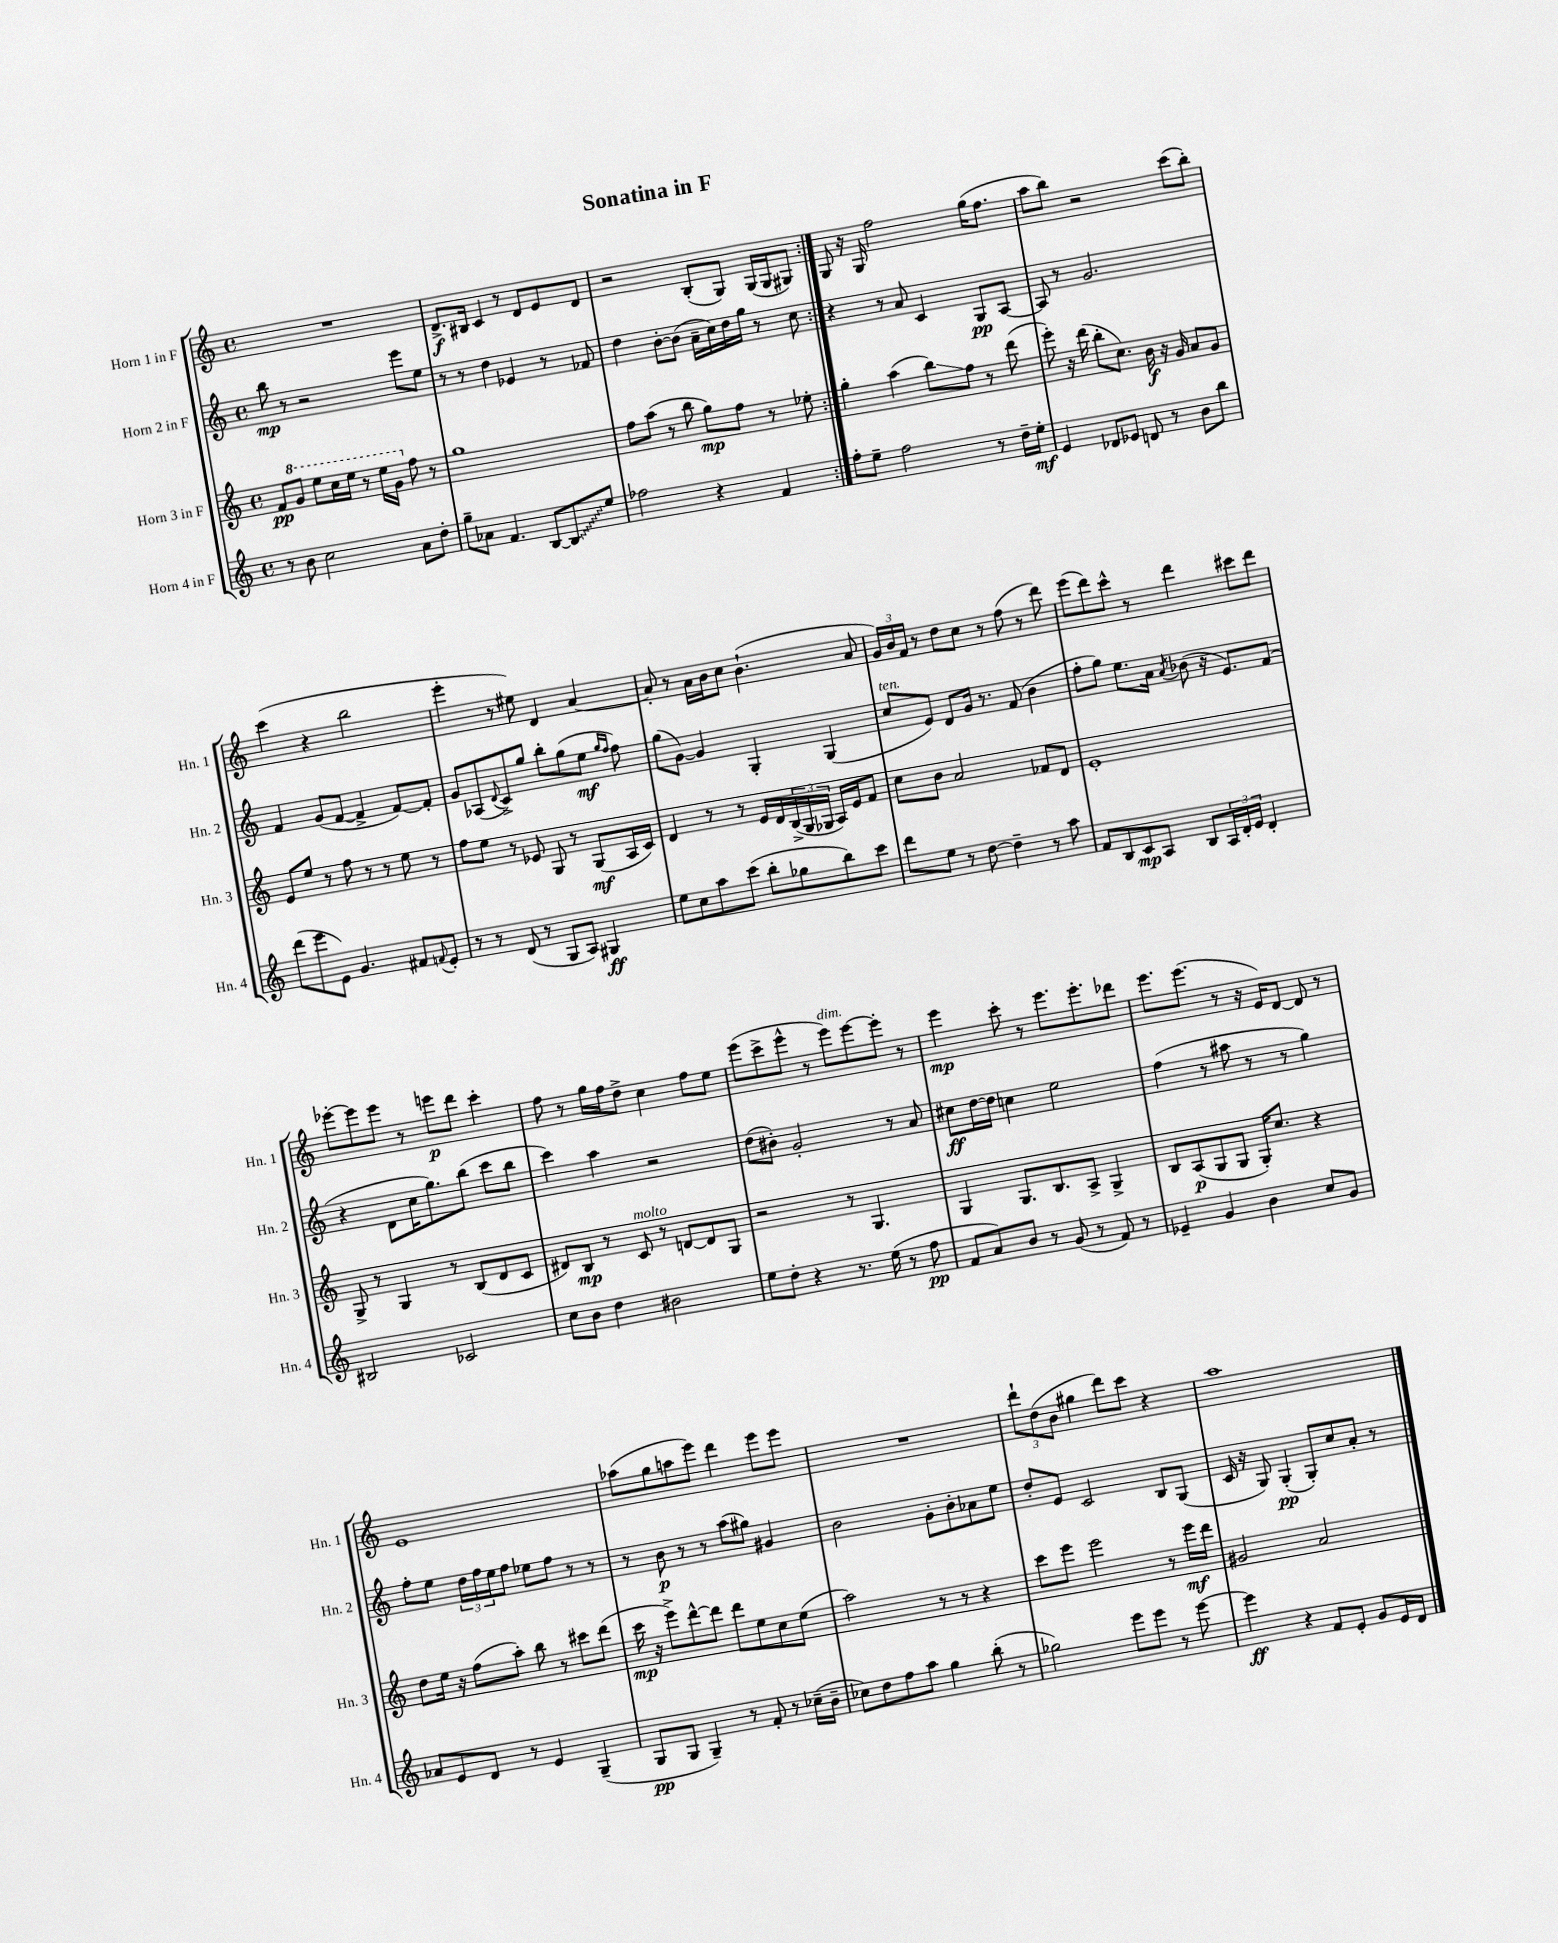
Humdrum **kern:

**kern	**kern	**kern	**kern
*staff4	*staff3	*staff2	*staff1
*clefG2	*clefG2	*clefG2	*clefG2
*k[]	*k[]	*k[]	*k[]
*M4/4	*M4/4	*M4/4	*M4/4
*met(c)	*met(c)	*met(c)	*met(c)
8r	8f	8bb	1r
8b	8gg	8r	.
2cc	8eee	2r	.
.	16ccc	.	.
.	16eee	.	.
.	8r	.	.
.	16eee	.	.
.	16gg	.	.
8a	8ff	8eee	.
8dd'	8r	8ee	.
=	=	=	=
8gg~	1gg	8r	8.d^
8a-	.	8r	.
.	.	.	16B#
4.f	.	4dd	4c
.	.	4e-	8r
[8B	.	.	8d
8B]	.	8r	8e
8ee	.	8f-	8d
=	=	=	=
2ff-	8ff	4dd	2r
.	(8aa	.	.
.	8r	[8b'	.
.	8bb	(8b]	.
4r	8gg)	16a~	(8B'
.	.	16cc)	.
.	8ff	16dd	8G)
.	.	16gg	.
4f	8r	8r	(16G
.	.	.	16G
.	8ee-'	8cc	8G#)
=:|!	=:|!	=:|!	=:|!
8ff'	4gg'	4r	8G
8ee~	.	.	16r
.	.	.	16G
2ff	(4aa	8r	2ff
.	.	8a	.
.	8bb)	4c	.
.	8ff	.	.
8r	8r	8G	(16gg
.	.	.	8.ff
16dd~	(8ddd	[8A	.
16ee'	.	.	.
=	=	=	=
4e	8eee')	8A]	8aa
.	16r	8r	8bb)
.	(16ddd	.	.
8d-	8bb'	2.g	2r
8e-	8.cc)	.	.
8d	.	.	.
.	16b	.	.
8r	16r	.	.
.	16g	.	.
8b	8a	.	(8ccc
8bb	8g	.	8bb')
=	=	=	=
(8ddd	8e	4f	(4ccc
8eee	8ee	.	.
8e)	8r	(8g	4r
4.g	8ff	[8f	.
.	8r	4f^]	2bb
.	8r	.	.
8f#	8ee	[8f)	.
8qqf	.	.	.
8e'	8r	8f']	.
=	=	=	=
8r	8ff	8g	4eee'
8r	8ee	(8A-	.
.	.	8qqd	.
(8d	8r	8c^)	8r
8r	8e-	8gg	8ee#)
8G	8G	8bb'	4d
8A)	8r	(8gg	.
4G#	(8G	8ee	[4a
.	.	16qqgg	.
.	.	16qqff	.
.	16A	8ff)	.
.	16c)	.	.
=	=	=	=
8ee	4d	(8gg	8a']
8cc	.	[8g)	8r
8aa	8r	4g]	16a
.	.	.	16b
(8ccc	8r	.	8cc
8bb'	16e	4G'	(4.b`
.	16d	.	.
8gg-	(24B^	.	.
.	24G	.	.
.	24G-	.	.
8bb)	16A)	(4G	.
.	16e	.	.
8ccc	8f	.	8a
=	=	=	=
8ddd	8cc	8cc	24g)
.	.	.	24b
.	.	.	24f
8ee	8b	8e)	8r
8r	2a	8d	8dd
[8dd	.	16g	8cc
.	.	8.r	.
4dd~]	.	.	8r
.	.	(8f	(8ff
8r	8f-	4b	8r
8aa	8d	.	8ddd)
=	=	=	=
8f	1e'	8ff'	(8eee
8B	.	8gg)	8ddd)
8c	.	8.ee	8ccc^^
8A	.	.	8r
.	.	16a	.
.	.	8qa	.
8B	.	(8b-	4ddd
24A	.	16r	.
24d'	.	.	.
.	.	8.e)	.
24e	.	.	.
4d'	.	.	8ccc#
.	.	(8f	8ddd
=	=	=	=
2B#	8G^	4r	[8eee-'
.	8r	.	8eee-]
.	4G	8d	8eee-
.	.	16cc	8r
.	.	8.gg)	.
2c-	8r	.	8eee
.	(8B	(8bb	8ddd
.	8d	8ccc	4ccc'
.	8c	8bb	.
=	=	=	=
8cc	8d#)	4ccc)	8ff
8b	8B	.	8r
4dd	8r	4aa	16gg
.	.	.	16ff
.	8c	.	8dd^
2b#	8r	2r	4cc
.	[8d	.	.
.	8d]	.	8ff
.	8G	.	8ee
=	=	=	=
8ee	2r	(8dd	(8eee
8dd'	.	8b#')	8ccc^
4r	.	2g'	8eee^^
.	.	.	8r
8.r	8r	.	8eee)
.	4.G	.	[8eee
(16ee	.	.	.
8r	.	8r	8eee']
8ff	.	8a	8r
=	=	=	=
8f	4G	8cc#	4eee
8a)	.	[16dd	.
.	.	16dd]	.
8b	8.G	4cc	8ccc'
8r	.	.	8r
.	8.B	.	.
(8g	.	2ee	8.eee
8r	8A^	.	.
.	.	.	8.eee'
8f)	4G^	.	.
8r	.	.	8ddd-
=	=	=	=
4e-~	8B	(4ff	8.eee
.	(8A	.	.
.	.	.	(8.eee
4g	8G	8r	.
.	8G	8aa#	8r
4b	16G')	8r	16r
.	8.cc	.	16e)
.	.	8r	[8d
8cc	4r	4gg)	8d]
8g	.	.	8r
=	=	=	=
8a-	8dd	8ff'	1e
8e	16ee	8ee	.
.	16r	.	.
8d	(8ff	24dd	.
.	.	24ff	.
.	.	24ee	.
8r	8aa')	8ff	.
4e	8bb	8ee-	.
.	8r	8ff	.
(4G~	8ccc#	8r	.
.	(8ddd	8r	.
=	=	=	=
8G	16ccc	8r	(8aa-
.	16r	.	.
8G	8eee^)	8b	8gg
4G~)	[8ddd^^	8r	8aa
.	8ddd]	8r	8eee)
8r	8ddd	(8aa	4ddd
8f'	8ee	8gg#)	.
8r	8cc	4g#	8eee
(16cc-~	(8ee	.	8eee
16b~	.	.	.
=	=	=	=
8cc-)	2aa)	2b	1r
8dd	.	.	.
8ff	.	.	.
8aa	.	.	.
4gg	8r	8g'	.
.	8r	8b'	.
(8bb'	4r	8a-	.
8r	.	8ee	.
=	=	=	=
2gg-)	8ccc	8dd'	12ddd`
.	.	.	(12dd
.	8eee	8e	.
.	.	.	12b
.	2eee	2c	4gg#
8eee	.	.	8ddd)
8eee	.	.	8ccc
8r	8r	8B	4r
[8eee	16eee	(8G	.
.	16ddd	.	.
=	=	=	=
4eee]	2g#	16c	1aa
.	.	16r	.
.	.	8G)	.
4r	.	(4G'	.
8f	2a	8G')	.
8e'	.	8cc	.
8g	.	8a'	.
16e	.	8r	.
16d	.	.	.
==	==	==	==
*-	*-	*-	*-
